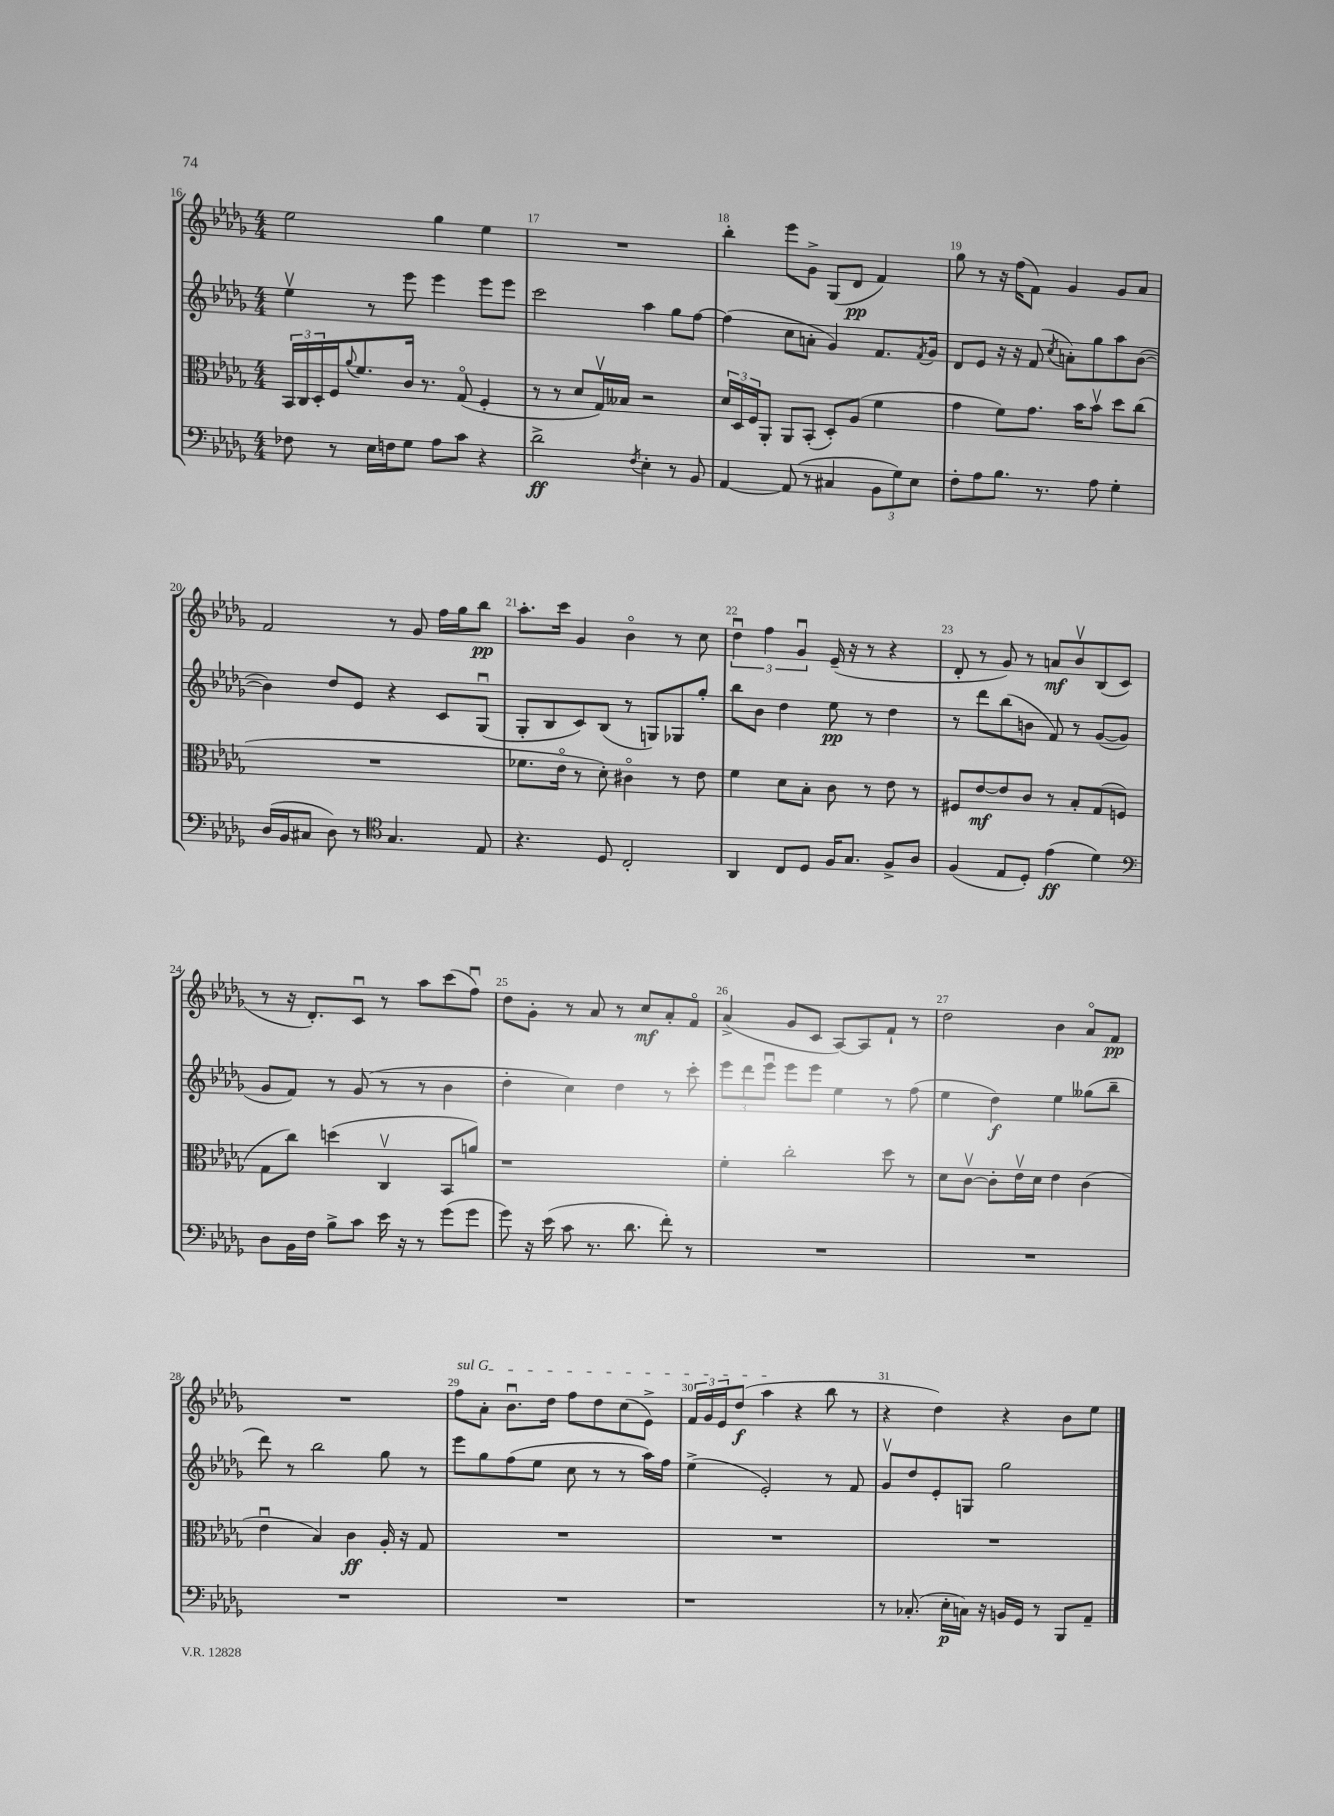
<<
\new StaffGroup <<
\new Staff = "s0" {
    \clef treble \key des \major \numericTimeSignature \time 4/4
    ees''2 ges''4 ees''4 |
    R1 |
    bes''4-. ees'''8 ges'8-> ges8( des'8\pp f'4) |
    ges''8 r8 r16 f''16( f'8) ges'4 ges'8 aes'8 |
    f'2 r8 ges'8 f''16 ges''16 bes''8\pp |
    aes''8.-. c'''16 ges'4 bes'4\flageolet r8 c''8 |
    \tuplet 3/2 { des''4\downbow f''4 ges'4\downbow } ees'16--( r16 r8 r4 |
    des'8-. r8 ges'8) r8 a'8\mf bes'8\upbow bes8( c'8 |
    r8 r16 des'8.-.) c'8\downbow r8 aes''8 c'''8( f''8\downbow) |
    des''8 ges'8-. r8 aes'8 r8 c''8\mf aes'8-. f'8\flageolet |
    aes'4->( ges'8 c'8 aes8~) aes8 f'8-! r8 |
    des''2 bes'4 aes'8\flageolet f'8\pp |
    R1 |
    \once \override TextSpanner.bound-details.left.text = \markup { \italic "sul G" } f''8\startTextSpan aes'8-. bes'8.\downbow des''16 f''8 des''8 c''8( ees'8->) |
    \tuplet 3/2 { f'16 ges'16 ees'16 } des''8\f( aes''4\stopTextSpan r4 bes''8 r8 |
    r4 des''4) r4 bes'8 ees''8 \bar "|." |
}
\new Staff = "s1" {
    \clef treble \key des \major \numericTimeSignature \time 4/4
    ees''4\upbow r8 ees'''8 ees'''4 ees'''8 ees'''8 |
    c'''2 aes''4 ges''8 f''8~ |
    f''4( c''8 a'8-. ges'4) f'8. \acciaccatura { f'8 } ges'16 |
    des'8 ees'8 r16 r16 f'8( \acciaccatura { c''8 } a'8-.) ges''8 aes''8 bes'8~( |
    bes'4) des''8 ees'8 r4 c'8 ges8\downbow( |
    ges8-. bes8 c'8) bes8( r8 g8) ges8 ges''8-. |
    bes''8 bes'8 des''4 ees''8\pp r8 des''4 |
    r8 des'''8 bes''8( b'8 f'8) r8 ges'8~( ges'8 |
    ges'8 f'8) r8 ges'8( r8 r8 bes'4 |
    des''4-. c''4) des''4 r8 c'''8-. |
    \tuplet 3/2 { ees'''8 des'''8 ees'''8\downbow } ees'''8 ees'''8 ees''4 r8 f''8( |
    ees''4 des''4\f) ees''4 geses''8( bes''8-- |
    des'''8) r8 bes''2 ges''8 r8 |
    ees'''8 ges''8 f''8( ees''8 c''8 r8 r8 aes''16) f''16 |
    ees''4->( ees'2-.) r8 f'8 |
    ges'8\upbow des''8 ees'8-. g8 ges''2 \bar "|." |
}
\new Staff = "s2" {
    \clef alto \key des \major \numericTimeSignature \time 4/4
    \tuplet 3/2 { bes,16 c16 des16-. } f16 \appoggiatura { aes'8 } f'8. c'16 r8. ges8\flageolet( f4-. |
    r8 r8 des'8 ges16\upbow) beses16 r2 |
    \tuplet 3/2 { des'16 des16 f16 } aes,8-. aes,8 bes,8-.( des8-.) aes8( f'4 |
    ges'4 f'8) ges'8. bes'16 bes'8\upbow des''8 c''8( |
    R1 |
    fes'8. ees'16\flageolet r8 des'8-.) cis'4\flageolet r8 ees'8 |
    f'4 des'8 bes8-. c'8 r8 ees'8 r8 |
    fis8 ees'8~\mf ees'8 c'8 r8 bes8-. ges8( f8 |
    ges8 c''8) d''4( c4\upbow bes,8 a'8) |
    r1 |
    f'4-. c''2-. des''8 r8 |
    des'8 c'8~\upbow c'8-. ees'16\upbow des'16 ees'4 c'4( |
    ees'4\downbow bes4) c'4\ff aes16-. r16 ges8 |
    R1 |
    R1 |
    R1 \bar "|." |
}
\new Staff = "s3" {
    \clef bass \key des \major \numericTimeSignature \time 4/4
    fes8 r8 ees16 f16 ges8 aes8 c'8 r4 |
    des'2->\ff \acciaccatura { f8 } ees4-. r8 bes,8 |
    aes,4~ aes,8( r8 cis4 \tuplet 3/2 { bes,8 ges8) ees8 } |
    f8-. aes8 bes8. r8. aes8 ges4-. |
    des16( bes,16 cis8 des8) r8 \clef tenor ges4. ees8 |
    r4. des8 c2-. |
    aes,4 c8 des8 f16 ges8. f8-> aes8 |
    f4( ees8 des8-.) ees'4\ff( des'4) |
    \clef bass des8 bes,16 f16 bes8-> c'8 ees'16 r16 r8 ges'8( ges'8 |
    ges'8) r16 ees'16( c'8 r8. des'8. f'8-.) r8 |
    R1 |
    R1 |
    R1 |
    R1 |
    r1 |
    r8 ces8.-.( ees16-.\p c16) r16 b,16 ges,16 r8 bes,,8 aes,8-- \bar "|." |
}
>>
>>
\layout { \context { \Score currentBarNumber = #16 \override BarNumber.break-visibility = ##(#f #t #t) barNumberVisibility = #all-bar-numbers-visible } }
